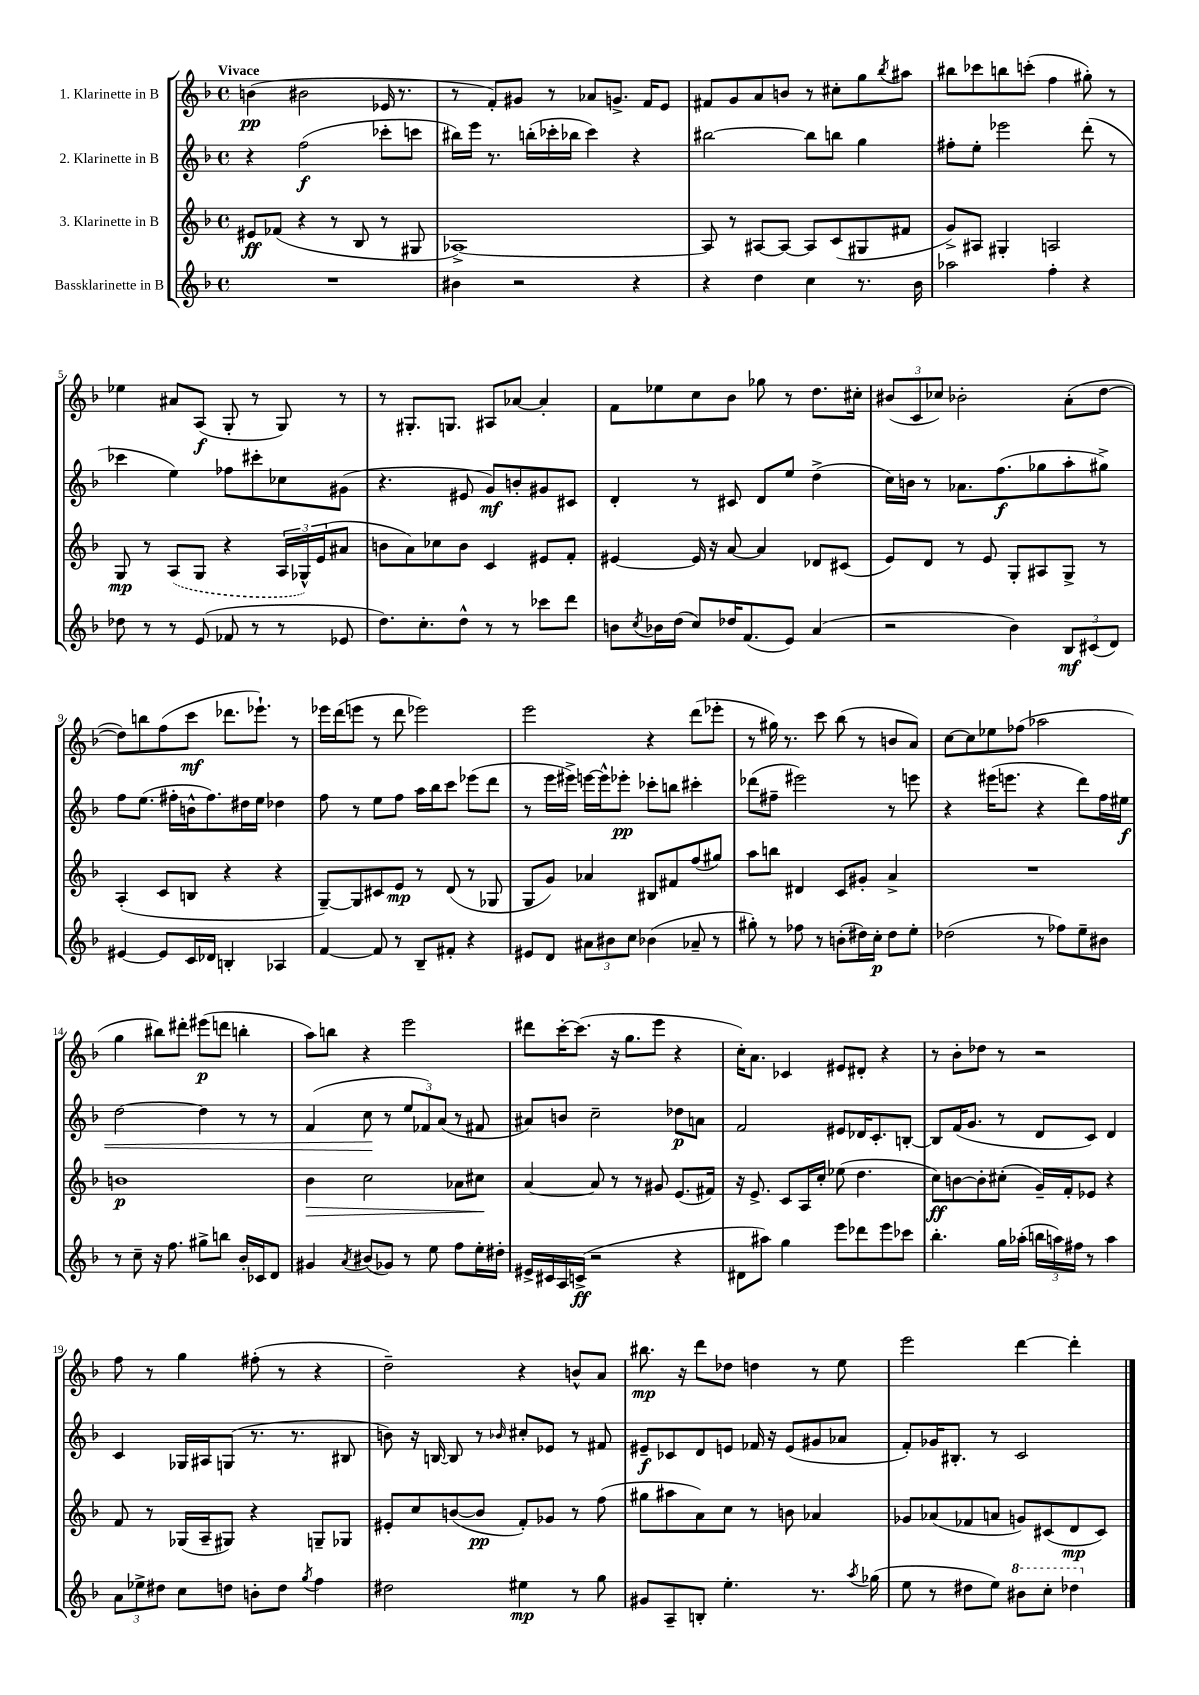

**kern	**kern	**kern	**kern
*staff4	*staff3	*staff2	*staff1
*clefG2	*clefG2	*clefG2	*clefG2
*k[b-]	*k[b-]	*k[b-]	*k[b-]
*M4/4	*M4/4	*M4/4	*M4/4
*met(c)	*met(c)	*met(c)	*met(c)
1r	8e#	4r	(4b
.	(8f-	.	.
.	4r	(2ff	2b#
.	8r	.	.
.	8B-	.	.
.	8r	8ccc-'	16e-
.	.	.	8.r
.	8G#	8ccc	.
=	=	=	=
4b#	[1A-^)	16bb#)	8r
.	.	16eee	.
.	.	8.r	8f')
2r	.	.	8g#
.	.	(16bb'	.
.	.	16ccc-'	8r
.	.	16bb-	.
.	.	4ccc-)	8a-
.	.	.	8.g^
4r	.	4r	.
.	.	.	16f
.	.	.	8e
=	=	=	=
4r	8A-]	[2bb#	8f#
.	8r	.	8g
4dd	[8A#	.	8a
.	8A#_	.	8b
4cc	8A#]	8bb#]	8r
.	(8c	8bb	8cc#'
8.r	8G#	4gg	8gg
.	.	.	8qbb-
.	8f#	.	8aa#
16b-	.	.	.
=	=	=	=
2aa-	8g^)	8ff#'	8bb#
.	8A#	8ee'	8ccc-
.	4G#'	2eee-	8bb
.	.	.	(8ccc'
4ff'	2A	.	4ff
4r	.	(8ddd'	8gg#')
.	.	8r	8r
=	=	=	=
8dd-	8G	4ccc-	4ee-
8r	8r	.	.
8r	(8A	4ee)	8a#
(8e	8G	.	(8A
8f-	4r	8ff-	8G'
8r	.	8ccc#'	8r
8r	24A	8cc-	8G)
.	24G-^^)	.	.
.	(24e	.	.
8e-	8a#	(8g#	8r
=	=	=	=
8.dd)	8b	4.r	8r
.	8a)	.	8.G#'
8.cc'	.	.	.
.	8cc-	.	.
.	.	.	8.G
8dd^^	8b	8e#	.
8r	4c	8g)	8A#
8r	.	8b'	[8a-
8ccc-	8e#	8g#	4a-']
8ddd	8f'	8c#	.
=	=	=	=
8b	[4e#	4d'	8f
8qcc	.	.	.
16b-	.	.	8ee-
(16dd	.	.	.
8cc)	16e#]	8r	8cc
.	16r	.	.
16dd-	[8a	8c#	8b-
(8.f	.	.	.
.	4a]	8d	8gg-
8e)	.	8ee	8r
(4a	8d-	(4dd^	8.dd
.	(8c#	.	.
.	.	.	16cc#'
=	=	=	=
2r	8e)	16cc)	(12b#
.	.	16b	.
.	.	.	12c
.	8d	8r	.
.	.	.	12cc-)
.	8r	8.a-	2b-'
.	8e	.	.
.	.	(8.ff	.
4b-)	8G'	.	.
.	8A#	8gg-	.
12B-	8G^	8aa'	(8a'
(12c#	.	.	.
.	8r	8gg#^)	[8dd
12d)	.	.	.
=	=	=	=
[4e#	(4A'	8ff	8dd])
.	.	(8.ee	8bb
8e#]	8c	.	(8ff
.	.	16ff#'	.
16c	8B	16b^^	8ccc
16d-	.	8.ff#)	.
4B'	4r	.	8.ddd-
.	.	16dd#	.
.	.	16ee	8.eee-`)
4A-	4r	4dd-	.
.	.	.	8r
=	=	=	=
[4f	[8G~)	8ff	16eee-
.	.	.	(16ddd
.	8G]	8r	8eee
8f]	8c#	8ee	8r
8r	8e	8ff	8ddd
8B-~	8r	16aa	2eee-)
.	.	16bb-	.
8f#'	(8d	8ccc	.
4r	8r	(8eee-	.
.	8G-	8ddd	.
=	=	=	=
8e#	8G	8r	2eee
8d	8g)	16eee	.
.	.	16eee#^)	.
12a#	4a-	[16eee	.
.	.	16eee^^]	.
12b#	.	.	.
.	.	8eee-'	.
12cc	.	.	.
(4b-	8B#	8ccc-'	4r
.	8f#	8bb	.
8a-~	(8ff	4ccc#'	(8ddd
8r	8gg#)	.	8eee-'
=	=	=	=
8gg#')	8aa	(8ddd-	8r
8r	8bb	8ff#~	16gg#)
.	.	.	8.r
8ff-	4d#	2eee#)	.
8r	.	.	8ccc
(8b'	8c	.	(8bb-
16dd#)	8g#'	.	8r
16cc'	.	.	.
8dd#	4a^	8r	8b
8ee'	.	8eee	8a)
=	=	=	=
(2dd-	1r	4r	[8cc
.	.	.	8cc]
.	.	(16eee#	8ee-
.	.	8.eee	.
.	.	.	(8ff-
8r	.	4r	2aa-
8ff-)	.	.	.
8ee~	.	8ddd)	.
8b#	.	16ff	.
.	.	16ee#	.
=	=	=	=
8r	1b	[2dd	4gg
8cc~	.	.	.
16r	.	.	8bb#)
8.ff	.	.	.
.	.	.	8ddd#'
8gg#^	.	4dd]	(8eee#
8bb	.	.	8ddd
16b-'	.	8r	4bb'
16c-	.	.	.
8d	.	8r	.
=	=	=	=
4g#	4b-	(4f	8aa)
.	.	.	8bb
8qa	.	.	.
(8b#	2cc	8cc	4r
8g-)	.	8r	.
8r	.	12ee	2eee
.	.	12f-)	.
8ee	.	.	.
.	.	(12a	.
8ff	8a-	8r	.
16ee'	8cc#	8f#	.
16dd#'	.	.	.
=	=	=	=
16e#^	[4a	8a#)	8ddd#
16c#	.	.	.
16A	.	8b	[16ccc'
(16c^	.	.	(8.ccc]
2r	8a]	2cc~	.
.	8r	.	16r
.	.	.	8.gg
.	8r	.	.
.	8g#	.	8eee
4r	(8.e	8dd-	4r
.	.	8a	.
.	16f#)	.	.
=	=	=	=
8d#	16r	2f	16cc')
.	8.e^	.	8.a
8aa#)	.	.	.
4gg	8c	.	4c-
.	16A	.	.
.	16cc'	.	.
8eee	(8ee-	8e#	8e#
8ddd-	4.dd	16d-	8d#'
.	.	8.c'	.
8eee	.	.	4r
8ccc-	.	[8B'	.
=	=	=	=
4.bb-'	8cc)	8B]	8r
.	[8b	(16f	8b-'
.	.	8.g	.
.	8b']	.	8dd-
16gg	(8cc#'	8r	8r
(16aa-'	.	.	.
24bb	16g~)	8d	2r
24aa)	.	.	.
.	16f'	.	.
24ff#	.	.	.
8r	8e-	8c)	.
4aa	4r	4d	.
=	=	=	=
12a	8f	4c	8ff
12ee-^	.	.	.
.	8r	.	8r
12dd#	.	.	.
8cc	(16G-	16G-	4gg
.	16A~	16A#	.
8dd	8G#)	(8G	.
8b'	4r	8.r	(8ff#'
8dd	.	.	8r
.	.	8.r	.
8qgg	.	.	.
4ff	8G~	.	4r
.	8G-	8B#	.
=	=	=	=
2dd#	8e#'	8b)	2dd~)
.	8cc	16r	.
.	.	[16B	.
.	([8b	8B]	.
.	8b]	8r	.
.	.	16qqb-	.
4ee#	8f')	8cc#'	4r
.	8g-	8e-	.
8r	8r	8r	8b^^
8gg	(8ff	8f#	8a
=	=	=	=
8g#	8gg#	8e#~	8.bb#
8A~	8aa#	8c-	.
.	.	.	16r
8B'	8a)	8d	8ddd
4.ee'	8cc	8e	8dd-
.	8r	16f-	4dd
.	.	16r	.
.	8b	(8e	.
8.r	4a-	8g#	8r
.	.	8a-	8ee
8qaa	.	.	.
(16gg-	.	.	.
=	=	=	=
8ee	8g-	8f')	2eee
8r	(8a-	16g-	.
.	.	8.B#'	.
8dd#	8f-	.	.
8ee)	8a	8r	.
8bb#	8g)	2c	[4ddd
8ccc'	(8c#	.	.
4ddd-	8d	.	4ddd']
.	8c#)	.	.
==	==	==	==
*-	*-	*-	*-
